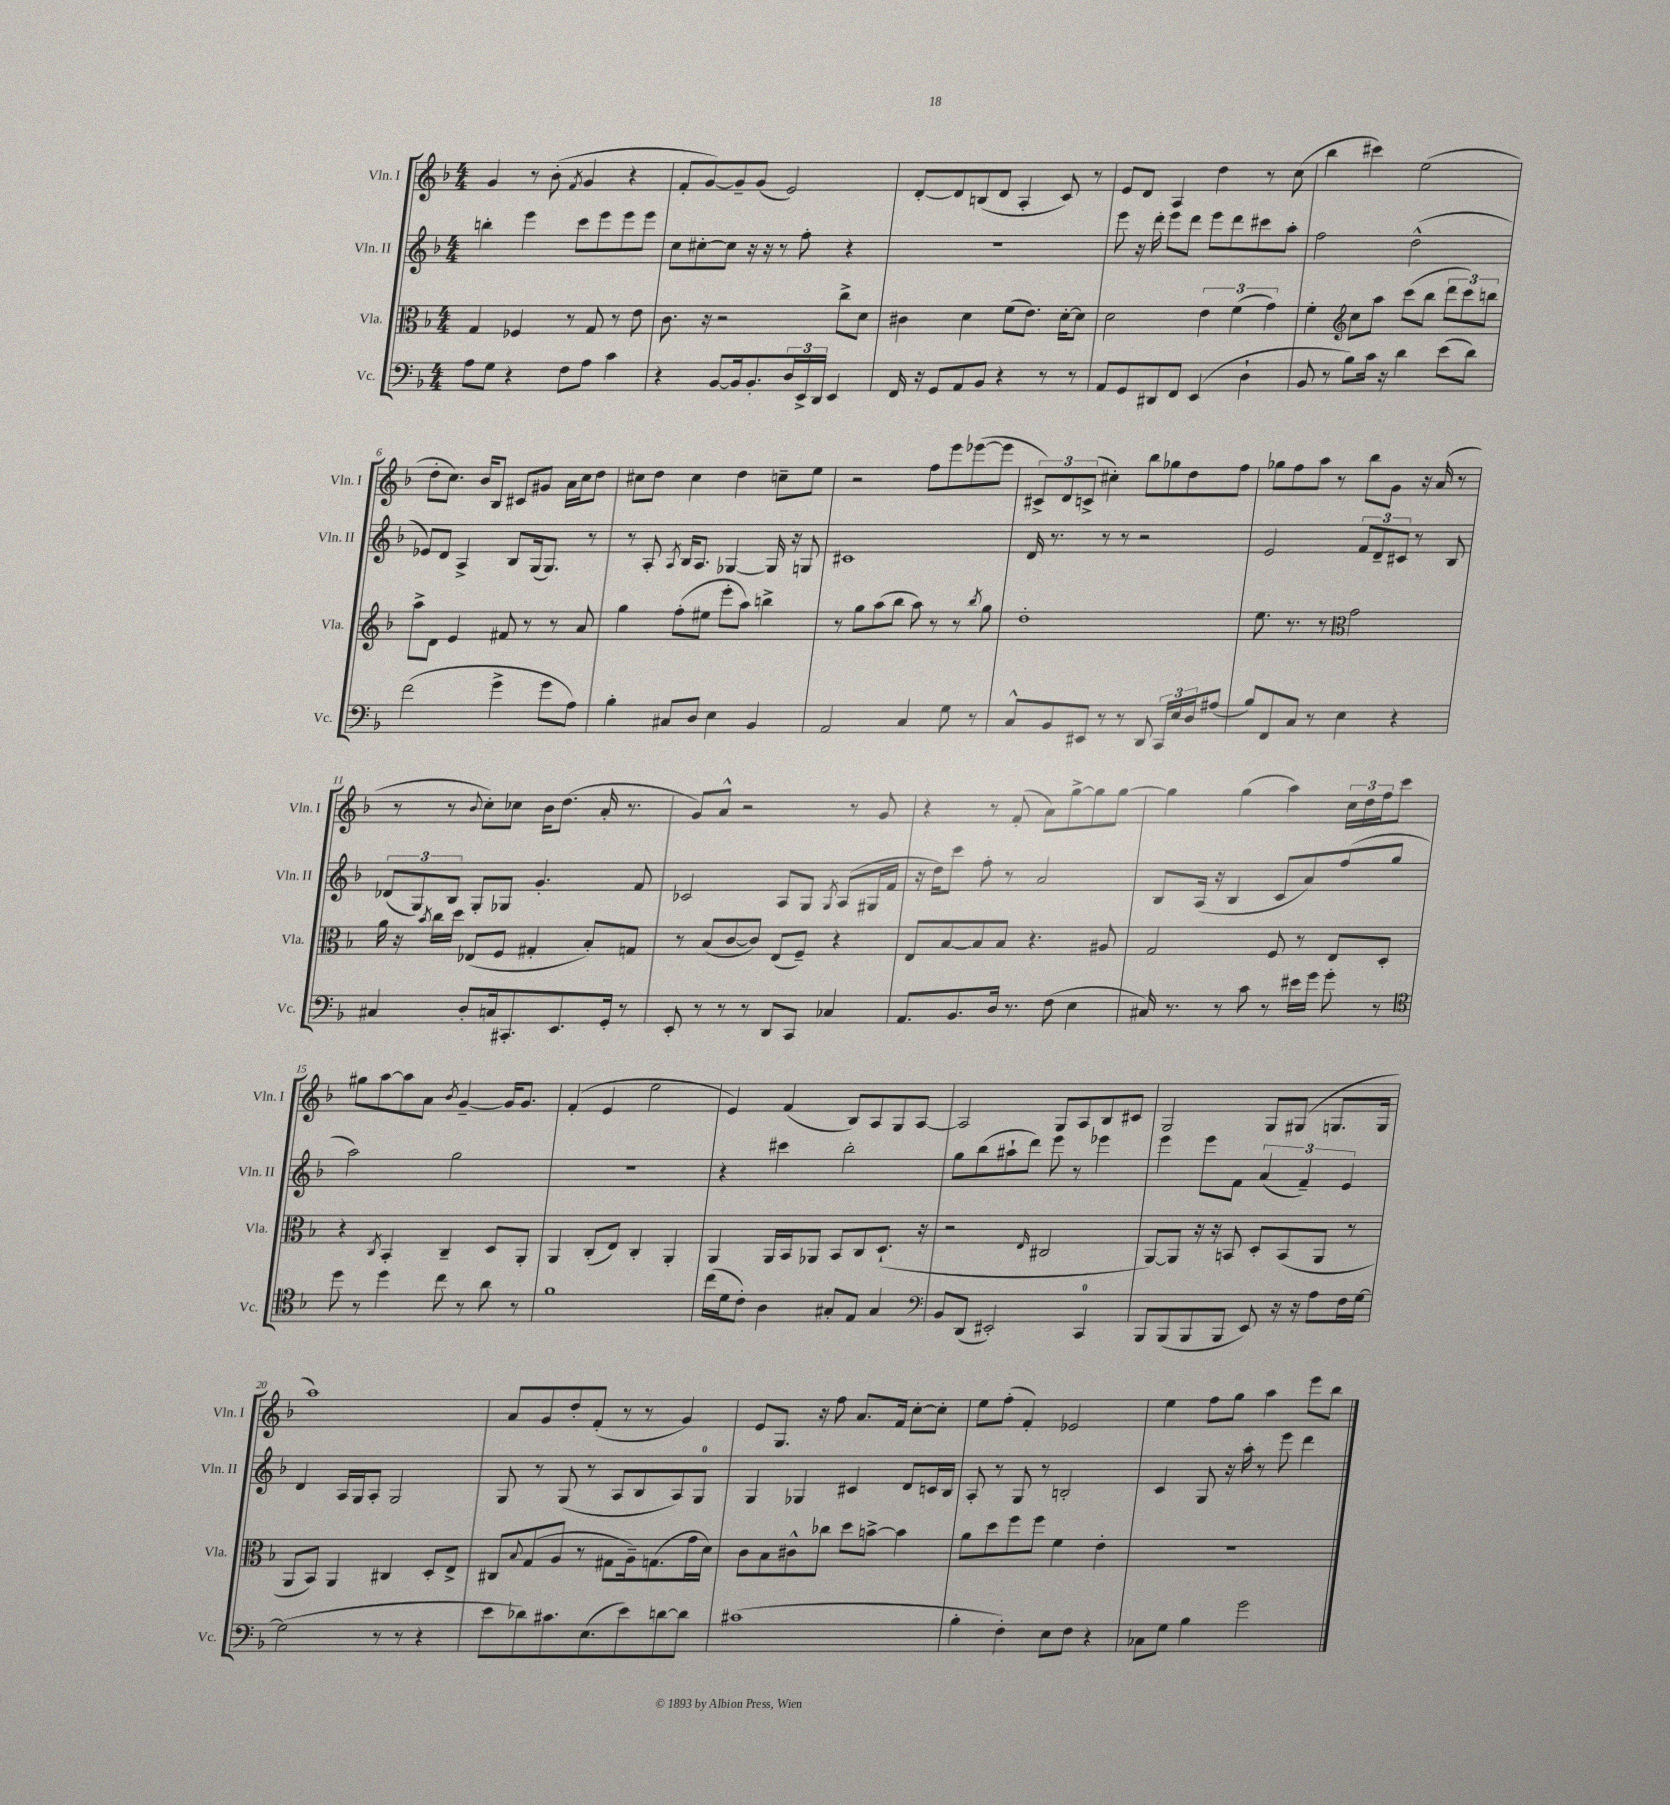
<<
\new StaffGroup <<
\new Staff = "s0" \with { instrumentName = "Vln. I" shortInstrumentName = "Vln. I" } {
    \clef treble \key f \major \numericTimeSignature \time 4/4
    g'4 r8 bes'8-.( \acciaccatura { f'8 } g'4 r4 |
    f'8-. g'8~) g'8-- g'8( e'2) |
    d'8~-. d'8 b8( d'8 a4-. c'8) r8 |
    e'8 d'8 a4 d''4 r8 c''8( |
    bes''4 cis'''4) e''2( |
    d''8-. c''8.) bes'16 bes8 cis'8 gis'8 a'16 c''16 d''8 |
    cis''8 d''8 cis''4 d''4 c''8-- e''8 |
    r2 f''8 e'''8 ees'''8~( ees'''8 |
    \tuplet 3/2 { cis'8->) d'8 c'8->( } cis''4-.) bes''8 ges''8 d''8 f''8 |
    ges''8 f''8 a''8 r8 bes''8 g'8 r16 a'16( r8 |
    r8 r8 \appoggiatura { bes'8 } c''8-.) ces''8 bes'16 d''8.( a'16-. r8. |
    g'8) a'8-^ r2 r8 g'8 |
    r4 r8 f'8-.( a'8) g''8~-> g''8 g''8~ |
    g''4 g''4( a''4) \tuplet 3/2 { c''16 d''16 f''16 } c'''8 |
    gis''8 a''8~ a''8 a'8 \acciaccatura { bes'8 } g'4~-- g'16 g'8. |
    f'4-.( e'4 e''2 |
    e'4) f'4( bes8) a8 g8 a8~ |
    a2 g8 a8 bes8 cis'8 |
    g2 g8 gis8( g8. g16 |
    a''1) |
    a'8 g'8 d''8-. f'8-.( r8 r8 g'4) |
    e'8 g8. r16 f''8 a'8. f'16 c''8~-. c''8-. |
    e''8 f''8-.( f'4-.) ees'2 |
    e''4 f''8 g''8 a''4 e'''8 bes''8 \bar "|." |
}
\new Staff = "s1" \with { instrumentName = "Vln. II" shortInstrumentName = "Vln. II" } {
    \clef treble \key f \major \numericTimeSignature \time 4/4
    b''4-. e'''4 c'''8 e'''8 e'''8 e'''8 |
    c''8 cis''8~-. cis''8 r16 r16 r8 f''8-. r4 |
    R1 |
    e'''8 r16 d'''16-. e'''8 d'''8 e'''8 d'''8 cis'''8 a''8-. |
    f''2 d''2-^( |
    ees'8) d'8 a4-> bes8 g16( g8.) r8 |
    r8 a8-. \acciaccatura { a8 } bes16 a8. ges4~ ges16 r16 g8 |
    cis'1 |
    d'16 r8. r8 r8 r2 |
    e'2 \tuplet 3/2 { f'8 d'8-- cis'8 } r8 bes8 |
    \tuplet 3/2 { des'8( g8) bes8 } g8-. ges8 g'4.-. f'8 |
    ces'2 a8 g8 \acciaccatura { g8 } a8( gis16 f'16 |
    r16 d''16) c'''8 f''8-. r8 a'2 |
    bes8 a16( r16 bes4 c'8 a'8) f''8( g''8 |
    a''2) g''2 |
    R1 |
    r4 cis'''4 bes''2-. |
    g''8 bes''8( ais''8-! d'''8) e'''8 r8 ees'''4 |
    e'''4 e'''8 f'8 \tuplet 3/2 { a'4( f'4--) e'4 } |
    d'4 a16 g16 a8-. g2 |
    g8 r8 g8( r8 a8 bes8 a8) g8-0 |
    g4 ges4 cis'4 d'8 c'16 bes16 |
    a8-. r8 g8 r8 b2-. |
    c'4 g8 r16 a''16-. r8 e'''8 d'''4 \bar "|." |
}
\new Staff = "s2" \with { instrumentName = "Vla." shortInstrumentName = "Vla." } {
    \clef alto \key f \major \numericTimeSignature \time 4/4
    g4 fes4 r8 g8 r8 e'8 |
    c'8. r16 r2 c''8-> d'8 |
    cis'4 d'4 f'8( e'8.) d'16~-. d'8 |
    d'2 \tuplet 3/2 { e'4 f'4( g'4) } |
    f'4-. \clef treble c''8 a''8 c'''8( bes''8 \tuplet 3/2 { d'''8 c'''8) b''8 } |
    a''8-> d'8 e'4 fis'8 r8 r8 a'8 |
    g''4 f''8-.( eis''8 e'''8-. a''8) b''4-> |
    r8 g''8 a''8( bes''8 a''8) r8 r8 \acciaccatura { bes''8 } g''8 |
    d''1-. |
    e''8. r8. r8 \clef alto g'2 |
    a'16 r16 \acciaccatura { bes'8 } c''16 d''16 ees8( f8 gis4-. bes8-.) g8 |
    r8 bes8( c'8~ c'8) e8( f8--) r4 |
    e8 bes8~ bes8 bes8 r4. ais8 |
    g2 f8 r8 e8 d8-. |
    r4 \acciaccatura { c8 } bes,4-. c4-- d8 a,8-. |
    a,4 c8-.( e8) c4-. a,4-. |
    a,4 a,16 bes,16 aes,8 bes,8 c8 d8.-!( r16 |
    r2 \grace { e16 } cis2 |
    a,8~) a,8 r16 r16 b,8 d8-. b,8( a,8 r8 |
    a,8 bes,8) a,4 cis4 d8-. e8-> |
    cis8 \appoggiatura { bes8 } g8( a8 r8 gis8 a16--) g8.( g'16 d'16) |
    c'8 bes8 cis'8-^ ces''8 d''8 b'8~-> b'4 |
    a'8 d''8 f''8 f''8 f'4 e'4-. |
    R1 \bar "|." |
}
\new Staff = "s3" \with { instrumentName = "Vc." shortInstrumentName = "Vc." } {
    \clef bass \key f \major \numericTimeSignature \time 4/4
    a8 g8 r4 f8 a8 c'4 |
    r4 bes,8~ bes,16 bes,8.-. \tuplet 3/2 { d16 e,16-> d,16 } e,4 |
    f,16 r16 g,8 a,8 bes,8 r4 r8 r8 |
    a,8 g,8 dis,8 f,8 e,4( d4-! |
    bes,8 r8 bes8) c'16 r16 d'4 e'8( d'8) |
    f'2( g'4-> g'8 a8) |
    bes4-. cis8 d8 e4 bes,4 |
    a,2 c4 g8 r8 |
    c8-^ bes,8 eis,8 r8 r8 d,8 \tuplet 3/2 { c,16 e16 d16 } ais8( |
    bes8) f,8 c8 r8 e4 r4 |
    cis4 d8-. c16 cis,8.-. e,8. g,16-. r8 |
    e,8-. r8 r8 r8 d,8 c,8 ces4 |
    a,8. bes,8. d16 r8. f8( e4 |
    cis16) r8. r8 c'8 r8 eis'16 g'16 g'8-. r8 |
    \clef tenor d''8 r8 d''4 c''8 r8 a'8 r8 |
    f'1 |
    c''16( d'16 c'8-.) a4 gis8-. e8 gis4 |
    \clef bass bes,8 d,8( eis,2-.) c,4-0 |
    bes,,8 bes,,8( bes,,8 bes,,8 e,8) r16 r16 a8 f16 g16~ |
    g2( r8 r8 r4 |
    e'8 des'8) cis'8. e8.( e'8) d'8~ d'8 |
    cis'1( |
    bes4-. f4-.) e8 f8 r4 |
    ces8 g8 bes4 g'2 \bar "|." |
}
>>
>>
